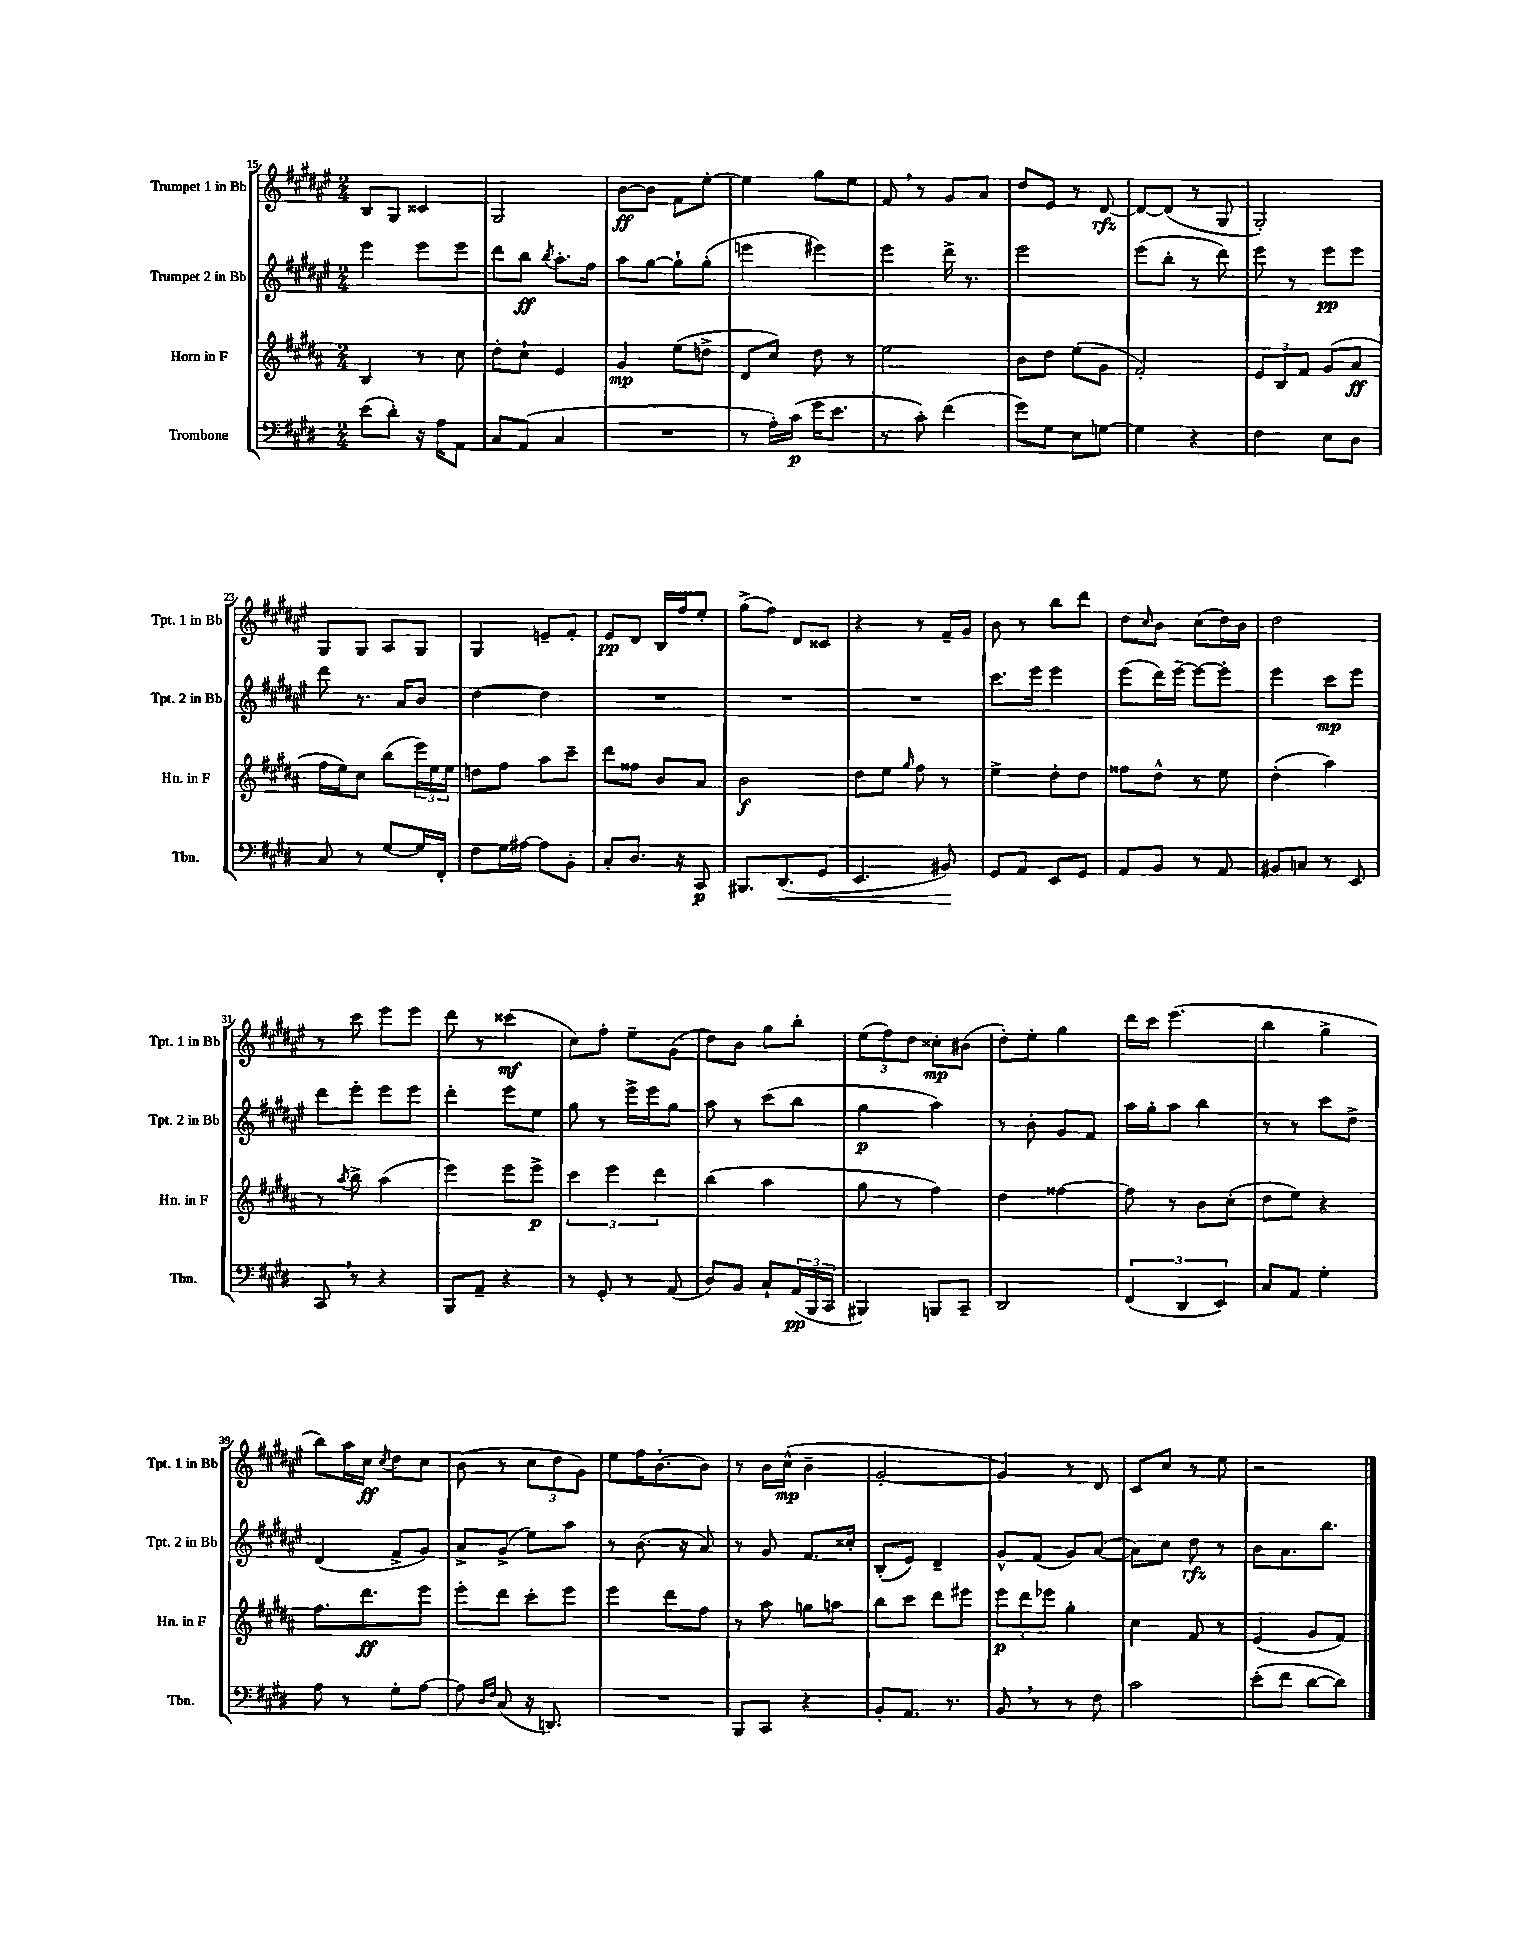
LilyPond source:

<<
\new StaffGroup <<
\new Staff = "s0" \with { instrumentName = "Trumpet 1 in Bb" shortInstrumentName = "Tpt. 1 in Bb" } {
    \clef treble \key fis \major \numericTimeSignature \time 2/4
    b8 gis8 cisis'4 |
    gis2 |
    b'8~\ff b'8 fis'8 eis''8~-. |
    eis''4 gis''8 eis''8 |
    fis'8 \breathe r8 gis'8 ais'8 |
    dis''8 eis'8 r8 dis'8~\rfz |
    dis'8~ dis'8( r8 gis8 |
    gis2-.) |
    gis8 gis8 ais8 gis8 |
    gis4 e'8-- fis'8-. |
    eis'8\pp dis'8 b16 fis''16 eis''8-. |
    gis''8->( fis''8) dis'8 cisis'8 |
    r4 r8 fis'16-- gis'16 |
    b'8 r8 b''8 dis'''8 |
    dis''8 \grace { cis''16 } b'8 cis''8( dis''16) b'16 |
    dis''2 |
    r8 cis'''8 eis'''8 eis'''8 |
    dis'''8 r8 cisis'''4\mf( |
    cis''8) fis''8-. eis''8-- gis'8( |
    dis''8) b'8 gis''8 b''8-. |
    \tuplet 3/2 { eis''8( fis''8) dis''8 } cisis''8-.\mp bis'8( |
    dis''8-.) eis''8-. gis''4 |
    dis'''16 cis'''16 eis'''4.( |
    b''4 gis''4-> |
    b''8) ais''16 cis''16\ff \acciaccatura { cis''8 } dis''8 cis''8 |
    b'8( r8 \tuplet 3/2 { cis''8 dis''8 gis'8) } |
    eis''8 fis''16 b'8.~-. b'8 |
    r8 b'16 cis''16-^\mp( b'4-- |
    gis'2~-. |
    gis'4) r8 dis'8 |
    cis'8 cis''8 r8 eis''8 |
    r2 \bar "|." |
}
\new Staff = "s1" \with { instrumentName = "Trumpet 2 in Bb" shortInstrumentName = "Tpt. 2 in Bb" } {
    \clef treble \key fis \major \numericTimeSignature \time 2/4
    eis'''4 eis'''8 eis'''8 |
    dis'''8 b''8\ff \acciaccatura { b''8 } ais''8.-. fis''16 |
    ais''8 gis''8~ gis''8-! gis''8-.( |
    e'''4 eis'''4) |
    eis'''4 dis'''16-> r8. |
    eis'''2 |
    eis'''8( b''8-. r8 dis'''8) |
    eis'''8 r8 eis'''8\pp eis'''8 |
    dis'''8 r8. ais'16 b'8 |
    dis''4~ dis''4 |
    R2 |
    R2 |
    R2 |
    cis'''8. eis'''16 eis'''4 |
    eis'''8( dis'''16) eis'''16~-- eis'''8~ eis'''8-. |
    eis'''4 cis'''8\mp eis'''8 |
    dis'''8 eis'''8-. eis'''8 eis'''8 |
    dis'''4-. eis'''8 eis''8 |
    gis''8 r8 eis'''16-> eis'''16 gis''8 |
    ais''8 r8 cis'''8( b''8 |
    gis''4\p ais''4) |
    r8 b'8-. gis'8 fis'8 |
    ais''16 gis''16-. ais''8 b''4 |
    r8 r8 cis'''8 dis''8-> |
    dis'4( fis'8-> gis'8) |
    ais'8-> gis'8->( eis''8) ais''8 |
    r8 b'8.( r16 ais'8) |
    r8 gis'8 fis'8. cisis''16-. |
    b8-.( eis'8) dis'4-- |
    gis'8-^ fis'8( gis'8) ais'8~( |
    ais'8) cis''8 dis''8\rfz r8 |
    b'8 ais'8. b''8. \bar "|." |
}
\new Staff = "s2" \with { instrumentName = "Horn in F" shortInstrumentName = "Hn. in F" } {
    \clef treble \key b \major \numericTimeSignature \time 2/4
    b4 r8 cis''8 |
    dis''8-. cis''8-! e'4 |
    gis'4\mp e''8( d''8-> |
    dis'8 cis''8) dis''8 r8 |
    e''2 |
    b'8 dis''8 e''8( gis'8 |
    fis'2-.) |
    \tuplet 3/2 { e'8 b8 fis'8 } gis'8( ais'8\ff |
    fis''16 e''16) cis''8 b''8( \tuplet 3/2 { e'''16) e''16 e''16 } |
    d''8 fis''8 ais''8 cis'''8-- |
    dis'''8 fisis''8 b'8 ais'8 |
    b'2\f |
    dis''8 e''8 \grace { gis''16 } fis''8 r8 |
    e''4-> dis''8-. dis''8 |
    fisis''8 dis''8-^ r8 e''8 |
    dis''4-.( ais''4) |
    r8 \acciaccatura { ais''8 } b''8-> ais''4( |
    e'''4) e'''8 e'''8->\p |
    \tuplet 3/2 { cis'''4 e'''4 dis'''4 } |
    b''4( ais''4 |
    gis''8 r8 fis''4) |
    dis''4 fisis''4~ |
    fisis''8 r8 b'8 cis''8-.( |
    dis''8 e''8) r4 |
    fis''8. dis'''8.\ff e'''8 |
    e'''8-. dis'''8 cis'''8-. e'''8 |
    e'''4 dis'''8 fis''8 |
    r8 ais''8 g''8 a''8 |
    b''8 cis'''8 dis'''8 eis'''8 |
    \tuplet 3/2 { e'''8\p dis'''8 ees'''8 } gis''4-. |
    cis''4 fis'8 r8 |
    e'4( gis'8 fis'8) \bar "|." |
}
\new Staff = "s3" \with { instrumentName = "Trombone" shortInstrumentName = "Tbn." } {
    \clef bass \key e \major \numericTimeSignature \time 2/4
    e'8( dis'8-.) r16 a16 a,8 |
    cis8 a,8( cis4 |
    R2 |
    r8 a16-.) cis'16\p( gis'16 e'8. |
    r8 cis'8-.) fis'4( |
    gis'8) gis8 e8 g8~ |
    g4 r4 |
    fis4 e8 dis8 |
    cis8 r8 gis8~ gis16 fis,16-. |
    fis8 gis16 ais16~ ais8 b,8-. |
    cis8-. dis8. r16 cis,8\p |
    bis,,8. dis,8.\<( gis,8 |
    e,4. bis,8\!) |
    gis,8 a,8 e,8 gis,8 |
    a,8 b,8 r8 a,8 |
    bis,8 c8 r8 e,8 |
    cis,8 \breathe r8 r4 |
    b,,8 a,8-- r4 |
    r8 gis,8-. r8 a,8( |
    dis8) b,8 cis8-! \tuplet 3/2 { a,16\pp( b,,16 cis,16 } |
    bis,,4) b,,8 cis,8-- |
    dis,2 |
    \tuplet 3/2 { fis,4( dis,4 e,4) } |
    cis8 a,8 gis4-. |
    a8 r8 gis8-. a8~ |
    a8 \grace { dis16 fis16 } cis8( r16 d,8.) |
    R2 |
    b,,8 cis,8 r4 |
    b,8-. a,8. r8. |
    b,8 \breathe r8 r8 fis8 |
    cis'2 |
    e'8-.( fis'8 dis'8~ dis'8) \bar "|." |
}
>>
>>
\layout { \context { \Score currentBarNumber = #15 } }
